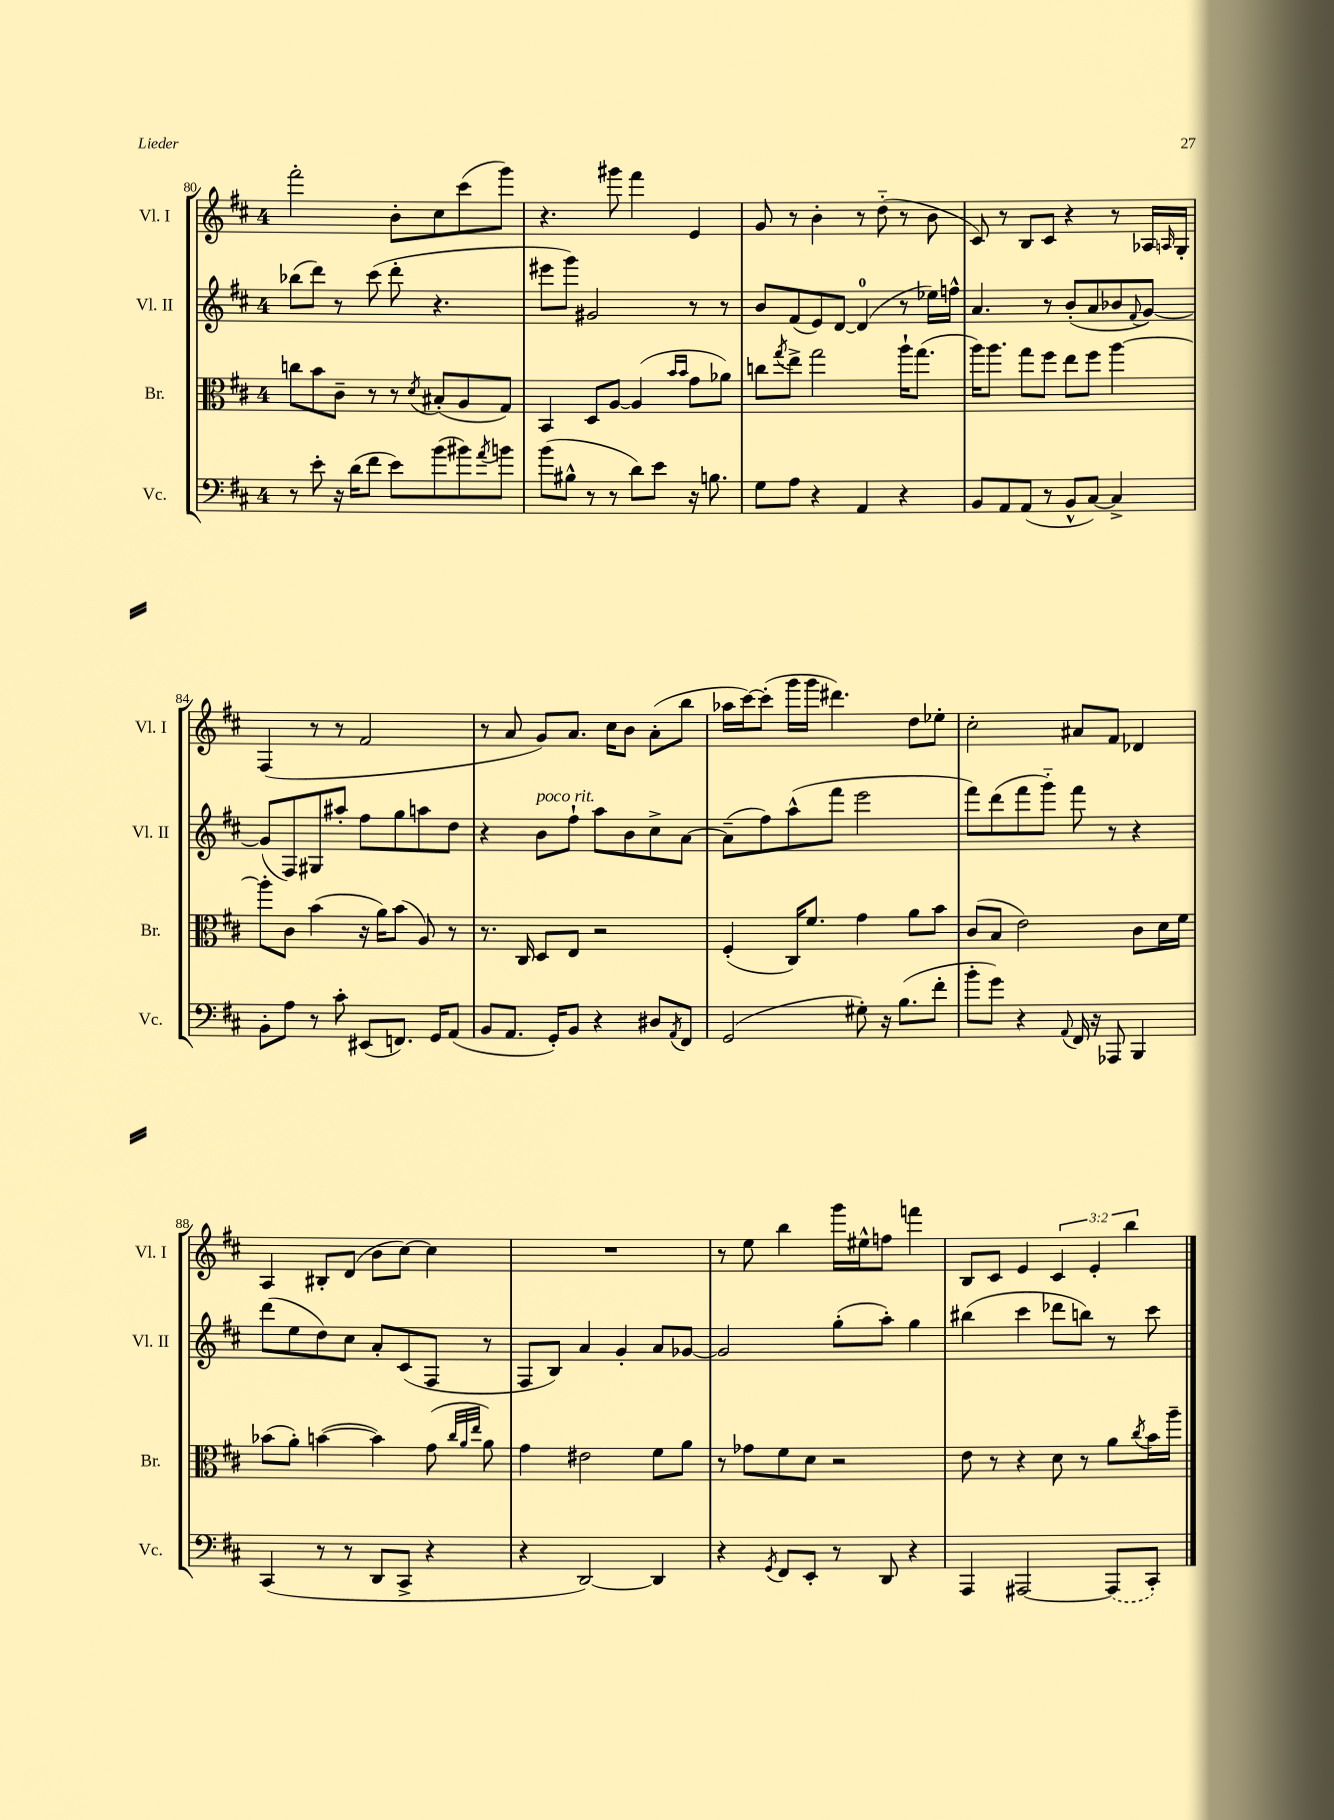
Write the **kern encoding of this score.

**kern	**kern	**kern	**kern
*staff4	*staff3	*staff2	*staff1
*clefF4	*clefC3	*clefG2	*clefG2
*k[f#c#]	*k[f#c#]	*k[f#c#]	*k[f#c#]
*M4/4	*M4/4	*M4/4	*M4/4
8r	8cc	(8bb-	2fff#'
8e'	8b	8ddd)	.
16r	8c#~	8r	.
(16d	.	.	.
8f#	8r	(8ccc#	.
8e)	8r	8ddd'	8b'
.	8qd	.	.
(8b	(8B#'	4.r	8cc#
8b#)	8A	.	(8ccc#
8qa	.	.	.
8b	8G)	.	8ggg)
=	=	=	=
(8b	4BB	8eee#	4.r
8B#^^	.	8ggg)	.
8r	8D	2g#	.
8r	[8A	.	8ggg#
8d)	(4A]	.	4fff#
8e	.	.	.
.	16qqb	.	.
.	16qqb	.	.
16r	8g	8r	4e
8.B	.	.	.
.	8a-)	8r	.
=	=	=	=
8G	8cc	8b	8g
.	8qgg	.	.
8A	8ee^	(8f#	8r
4r	2gg	8e)	4b'
.	.	[8d	.
4AA	.	(4d]	8r
.	.	.	(8dd'~
4r	16aa`	8r	8r
.	(8.gg	.	.
.	.	16ee-)	8b
.	.	16ff^^	.
=	=	=	=
8BB	16aa)	4.a	8c#)
.	8.aa	.	.
8AA	.	.	8r
(8AA	8gg	.	8B
8r	8ff#	8r	8c#
8BB^^	8ee	(8b'	4r
[8C#)	8ff#	8a	.
4C#^]	[4aa	8b-	8r
.	.	8qqf#	.
.	.	[8g)	16A-
.	.	.	16qqA
.	.	.	16G'
=	=	=	=
8BB'	8aa']	(8g]	(4F#
8A	8c#	8F#)	.
8r	(4b	8G#	8r
8c#'	.	8aa#'	8r
(8EE#	16r	8ff#	2f#
.	16a)	.	.
8.FF)	(8b	8gg	.
.	8A)	8aa	.
16GG	.	.	.
(8AA	8r	8dd	.
=	=	=	=
8BB	8.r	4r	8r
8.AA	.	.	8a
.	16C#	.	.
.	8D	8b	8g)
16GG')	.	.	.
8BB	8E	8ff#`	8.a
4r	2r	8aa	.
.	.	.	16cc#
.	.	8b	8b
8D#	.	8cc#^	(8a'
8qAA	.	.	.
8FF#	.	[8a	8bb
=	=	=	=
(2GG	(4F#'	(8a~]	16aa-
.	.	.	[16ccc#)
.	.	8ff#)	(8ccc#']
.	16C#)	(8aa^^	16ggg
.	8.f#	.	16ggg
.	.	8fff#	4.ddd#)
8G#')	4g	2eee	.
16r	.	.	.
(8.B	.	.	.
.	8a	.	8dd
8f#'	8b	.	8ee-'
=	=	=	=
8b'	(8c#	8fff#)	2cc#'
8g)	8B	(8ddd	.
4r	2e)	8fff#	.
.	.	8ggg'~)	.
8qqAA	.	.	.
16FF#	.	8fff#	8a#
16r	.	.	.
8AAA-	.	8r	8f#
4BBB	8c#	4r	4d-
.	16d	.	.
.	16f#	.	.
=	=	=	=
(4CC#	(8b-	(8ddd	4A
.	8a')	8ee	.
8r	([4b	8dd)	8B#'
8r	.	8cc#	(8d
8DD	4b])	8a'	8b
8CC#^	.	(8c#	[8cc#)
4r	(8g	8F#	4cc#]
.	32qqcc#	.	.
.	32qqa	.	.
.	32qqee	.	.
.	8a)	8r	.
=	=	=	=
4r	4g	8F#	1r
.	.	8B)	.
[2DD)	2e#	4a	.
.	.	4g'	.
4DD]	8f#	8a	.
.	8a	[8g-	.
=	=	=	=
4r	8r	2g-]	8r
.	8g-	.	8ee
8qGG	.	.	.
8FF#	8f#	.	4bb
8EE'	8d	.	.
8r	2r	(8gg'	16ggg
.	.	.	16ee#^^
8DD	.	8aa')	8ff
4r	.	4gg	4fff
=	=	=	=
4AAA	8e	(4bb#	8B
.	8r	.	8c#
[2AAA#	4r	4ccc#	4e
.	8d	8ddd-	6c#
.	8r	8bb)	.
.	.	.	6e'
(8AAA#]	8a	8r	.
.	.	.	6bb
.	8qcc#	.	.
8CC#')	16b	8ccc#	.
.	16aa~	.	.
==	==	==	==
*-	*-	*-	*-
